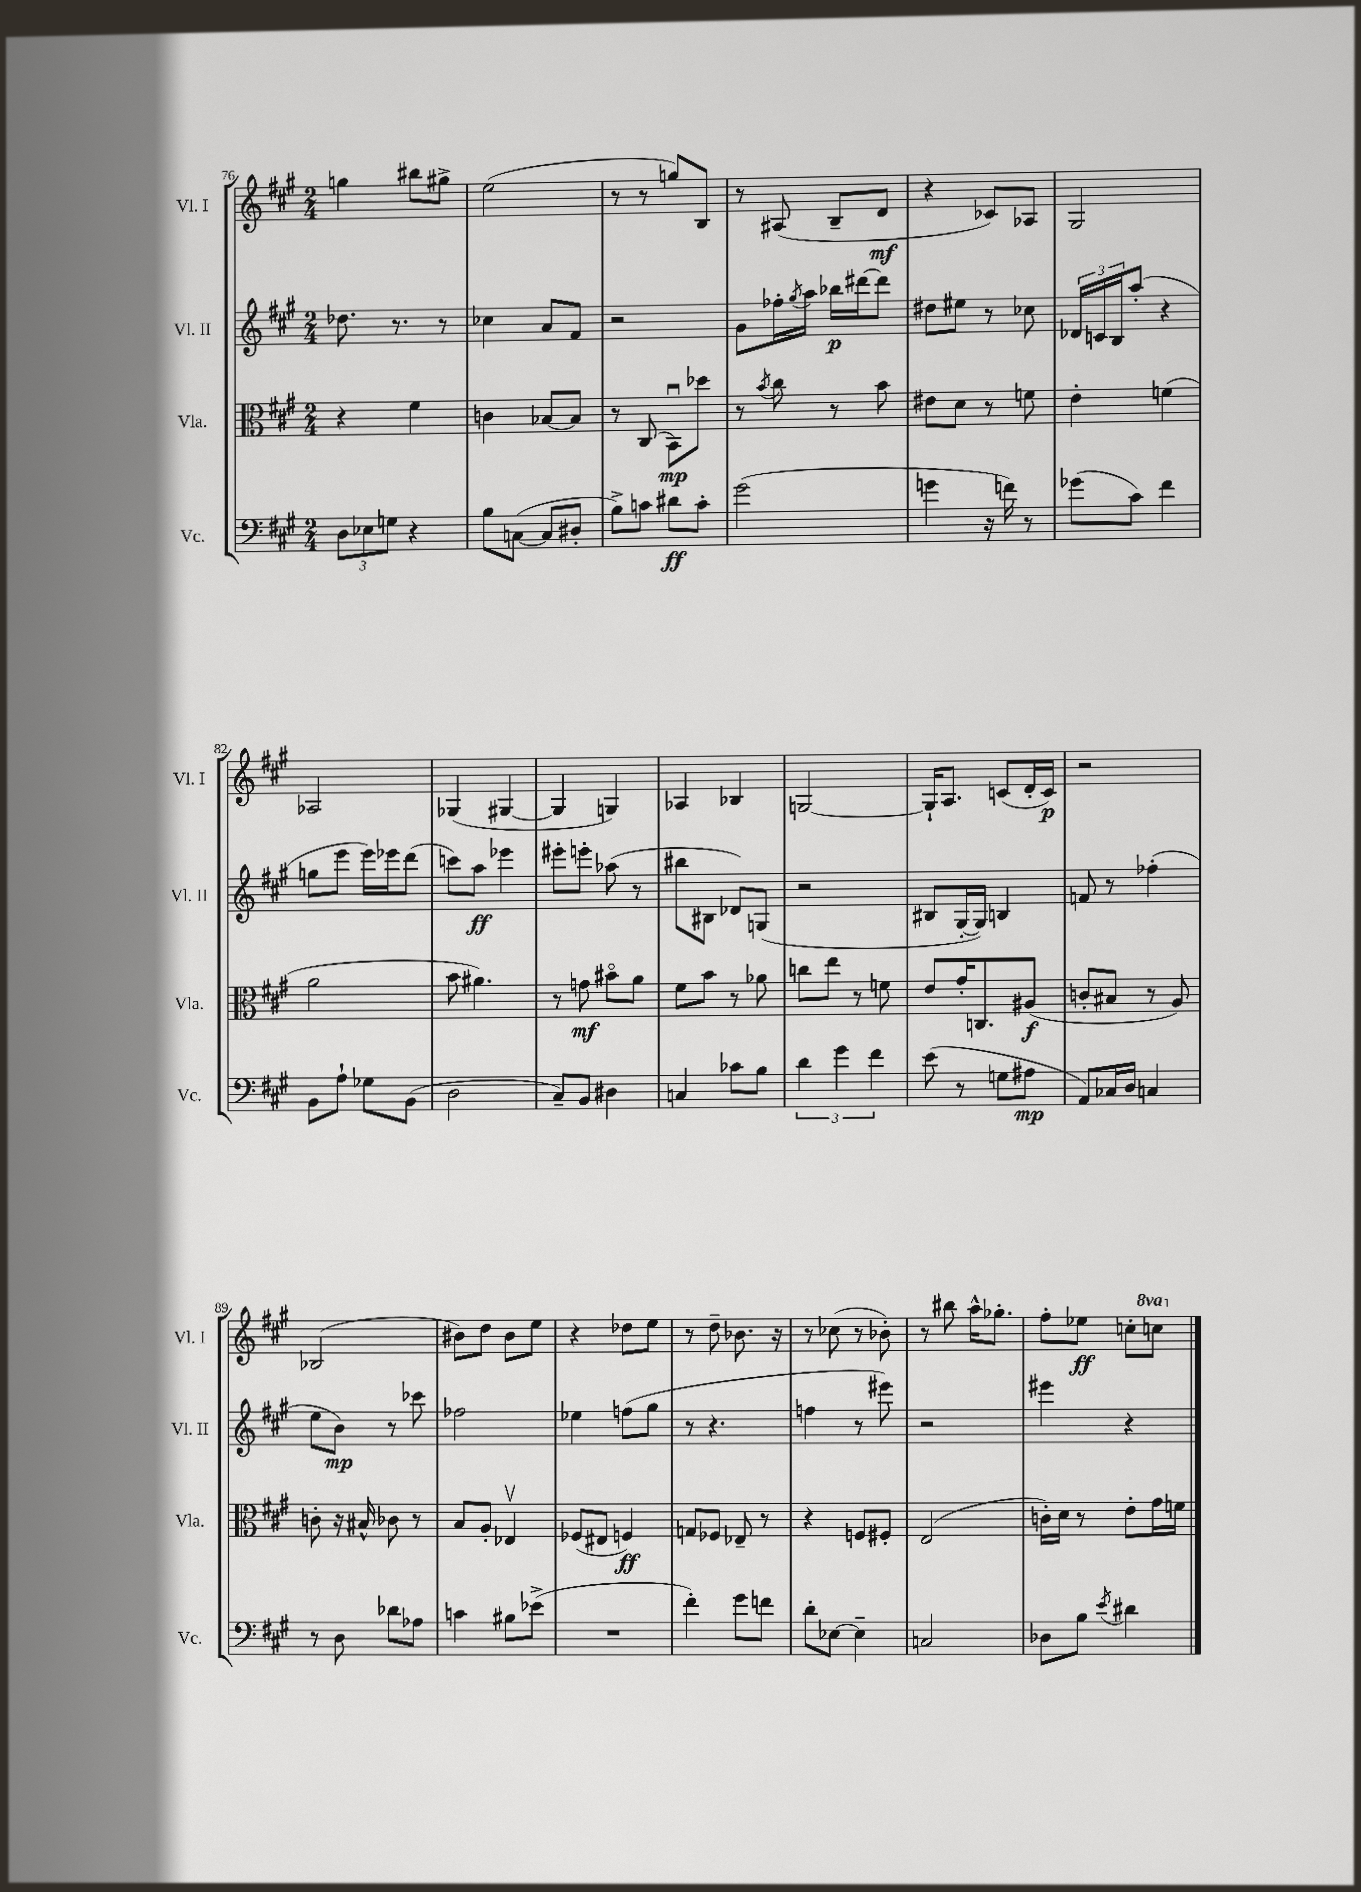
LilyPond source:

<<
\new StaffGroup <<
\new Staff = "s0" \with { instrumentName = "Vl. I" shortInstrumentName = "Vl. I" } {
    \clef treble \key a \major \numericTimeSignature \time 2/4 \set Staff.ottavationMarkups = #ottavation-simple-ordinals
    g''4 bis''8 gis''8-> |
    e''2( |
    r8 r8 g''8) b8 |
    r8 ais8( b8-- d'8\mf |
    r4 ces'8) aes8 |
    gis2 |
    aes2 |
    ges4( gis4~ |
    gis4 g4) |
    aes4 bes4 |
    g2~ |
    g16-! a8. c'8( d'16-. c'16\p) |
    r2 |
    bes2( |
    bis'8) d''8 bis'8 e''8 |
    r4 des''8 e''8 |
    r8 d''8-- bes'8. r16 |
    r8 ces''8( r8 bes'8-.) |
    r8 bis''8 a''16-^ ges''8.-. |
    fis''8-. ees''8\ff c''8-. \ottava #1 c'''8 \ottava #0 \bar "|." |
}
\new Staff = "s1" \with { instrumentName = "Vl. II" shortInstrumentName = "Vl. II" } {
    \clef treble \key a \major \numericTimeSignature \time 2/4
    des''8. r8. r8 |
    ces''4 a'8 fis'8 |
    r2 |
    gis'8 fes''16-. \acciaccatura { gis''8 } a''16 bes''16\p dis'''16~ dis'''8 |
    dis''8 eis''8 r8 ces''8 |
    \tuplet 3/2 { des'16 c'16 b16 } a''8-.( r4 |
    g''8 e'''8 e'''16) ees'''16 d'''8( |
    c'''8) a''8\ff ees'''4 |
    eis'''8-. e'''8-. aes''8( r8 |
    bis''8 bis8 des'8) g8( |
    r2 |
    bis8 gis16~-. gis16) b4 |
    f'8 r8 fes''4-.( |
    e''8 b'8\mp) r8 ces'''8 |
    fes''2 |
    ees''4 f''8( gis''8 |
    r8 r4. |
    f''4 r8 eis'''8) |
    r2 |
    eis'''4 r4 \bar "|." |
}
\new Staff = "s2" \with { instrumentName = "Vla." shortInstrumentName = "Vla." } {
    \clef alto \key a \major \numericTimeSignature \time 2/4
    r4 fis'4 |
    c'4 bes8~ bes8 |
    r8 cis8( b,8\downbow\mp) des''8 |
    r8 \acciaccatura { b'8 } cis''8 r8 b'8 |
    eis'8 d'8 r8 f'8 |
    e'4-. f'4( |
    a'2 |
    b'8 ais'4.) |
    r8 g'8\mf bis'8\flageolet a'8 |
    fis'8 b'8 r8 aes'8 |
    c''8 e''8 r8 f'8 |
    e'8 gis'16-. c8. ais8\f( |
    c'8-. bis8 r8 a8) |
    c'8-. r16 bis16-^ ces'8 r8 |
    b8 a8-. ees4\upbow |
    fes8( eis8 f4\ff) |
    g8 fes8 ees8-- r8 |
    r4 f8 fis8-. |
    e2( |
    c'16-.) d'16 r8 e'8-. gis'16 f'16 \bar "|." |
}
\new Staff = "s3" \with { instrumentName = "Vc." shortInstrumentName = "Vc." } {
    \clef bass \key a \major \numericTimeSignature \time 2/4
    \tuplet 3/2 { d8 ees8 g8 } r4 |
    b8 c8~( c8 dis8-. |
    b8->) c'8 dis'8\ff c'8-. |
    gis'2( |
    g'4 r16 f'16) r8 |
    ges'8( cis'8) fis'4 |
    b,8 a8-! ges8 b,8( |
    d2 |
    cis8--) b,8 dis4 |
    c4 ces'8 b8 |
    \tuplet 3/2 { d'4 gis'4 fis'4 } |
    e'8( r8 g8 ais8\mp |
    a,8) ces16 d16 c4 |
    r8 d8 des'8 aes8 |
    c'4 bis8 ees'8->( |
    R2 |
    fis'4-.) gis'8 f'8 |
    d'8-. ees8~ ees4-- |
    c2 |
    des8 b8 \acciaccatura { e'8 } dis'4 \bar "|." |
}
>>
>>
\layout { \context { \Score currentBarNumber = #76 } }
